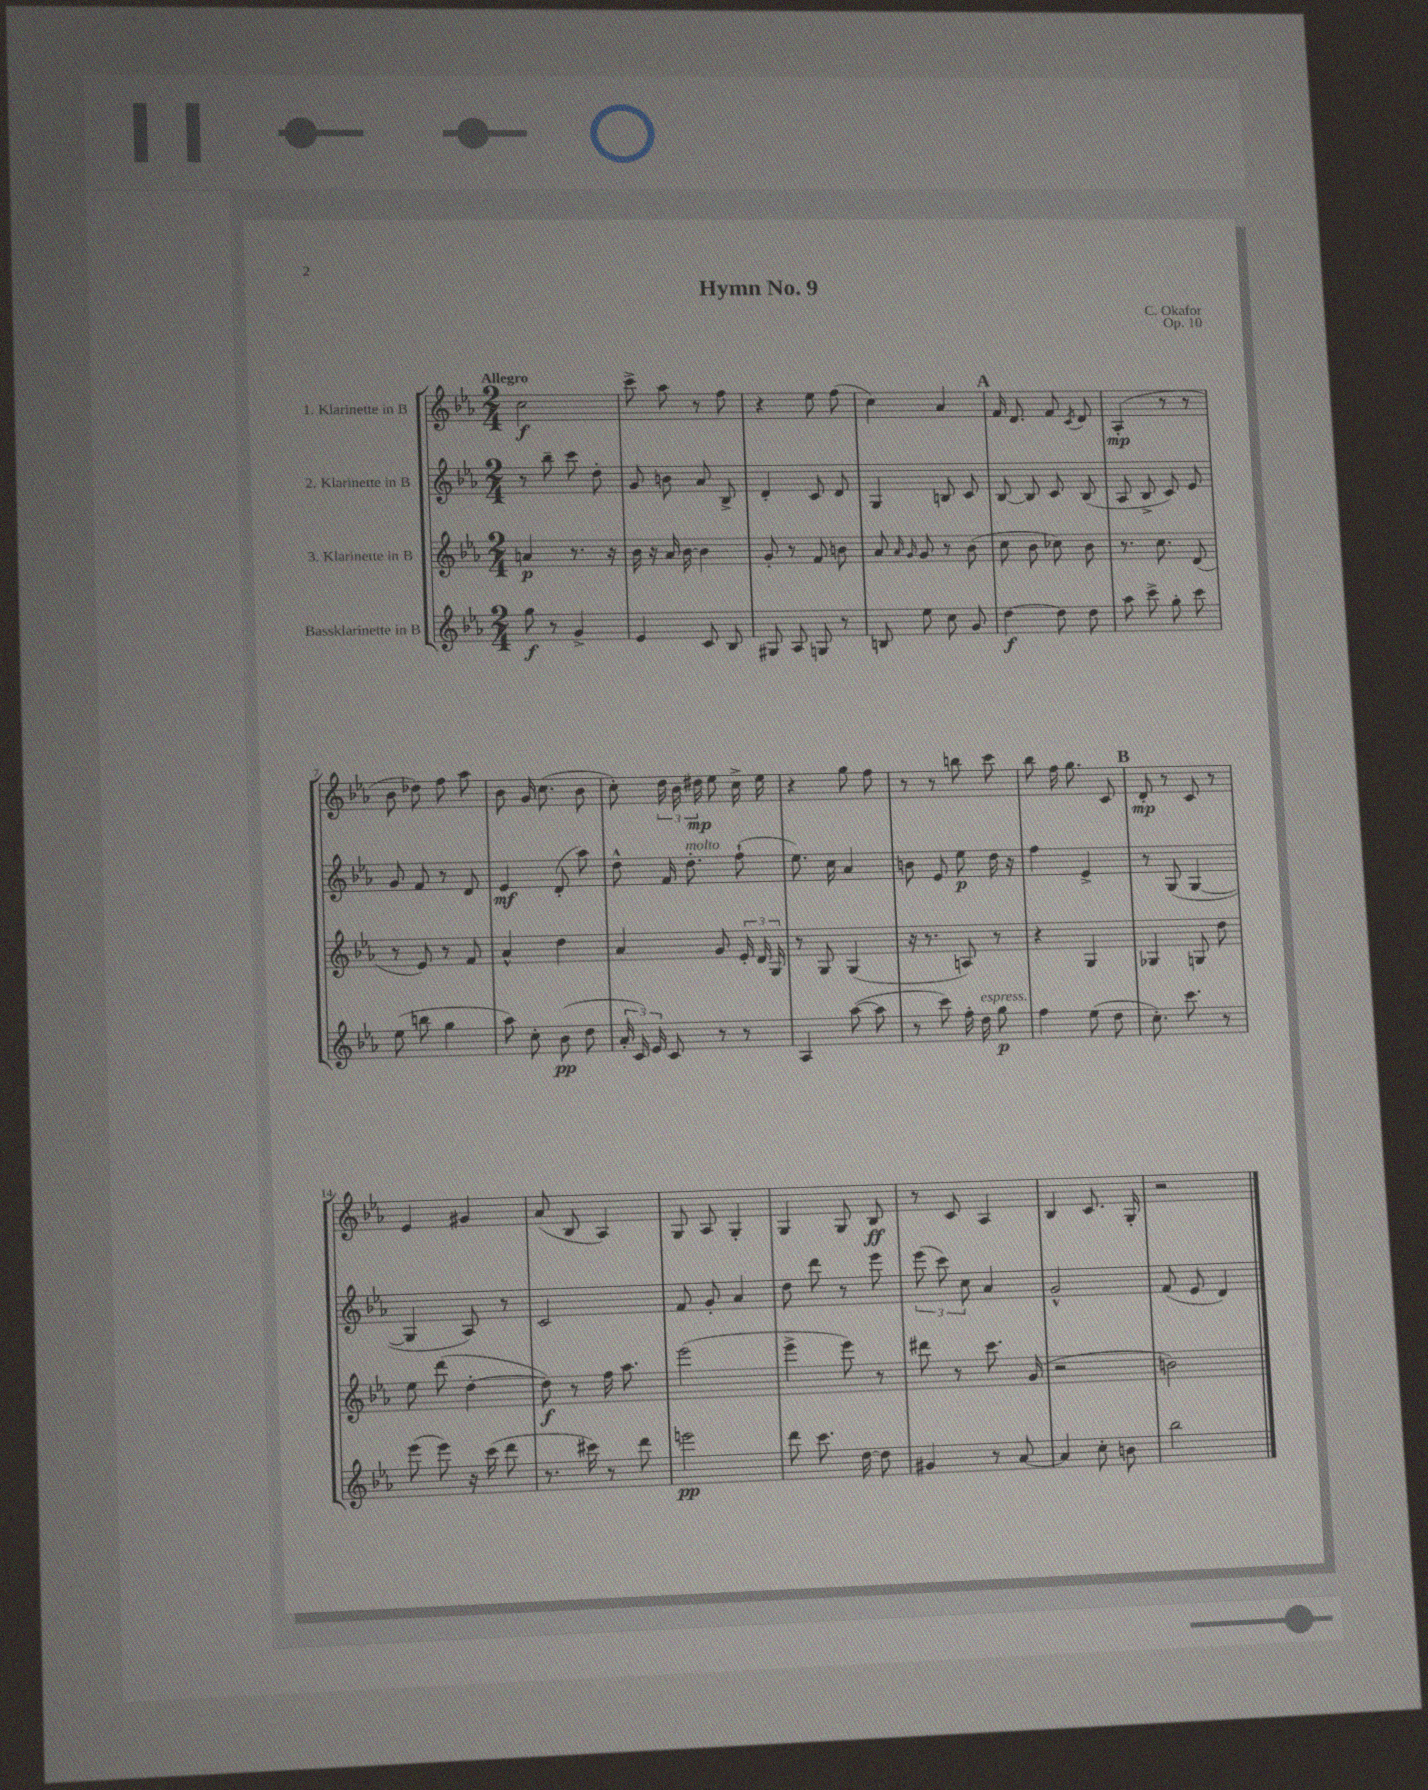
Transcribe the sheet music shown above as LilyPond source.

\header { title = "Hymn No. 9" composer = "C. Okafor" opus = "Op. 10" }
<<
\new StaffGroup <<
\new Staff = "s0" \with { instrumentName = "1. Klarinette in B" } {
    \clef treble \key ees \major \numericTimeSignature \time 2/4 \tempo "Allegro"
    \autoBeamOff c''2\f |
    c'''8-> aes''8 r8 f''8 |
    r4 ees''8 f''8( |
    c''4) aes'4 |
    \mark \markup { \bold "A" } f'16 d'8. f'8 \acciaccatura { c'8 } d'8 |
    aes4-.\mp( r8 r8 |
    bes'8 des''8) f''8 aes''8 |
    bes'8 g'16 c''8.( bes'8 |
    c''8-.) \tuplet 3/2 { d''16 bes'16 dis''16\mp } ees''8 c''16-> ees''16 |
    r4 g''8 f''8 |
    r8 r8 b''8 c'''8 |
    bes''8 f''16 g''8. c'8 |
    \mark \markup { \bold "B" } d'8-.\mp r8 c'8 r8 |
    ees'4 gis'4 |
    aes'8( bes8 aes4) |
    g8 aes8 g4-. |
    g4 g8 bes8\ff |
    r8 c'8 aes4 |
    bes4 c'8. g16-. |
    r2 \bar "|." |
}
\new Staff = "s1" \with { instrumentName = "2. Klarinette in B" } {
    \clef treble \key ees \major \numericTimeSignature \time 2/4
    \autoBeamOff r8 bes''8-- c'''8 d''8-. |
    g'8 b'8 aes'8 bes8-> |
    d'4-. c'8 d'8 |
    g4 b8 c'8 |
    \mark \markup { \bold "A" } bes8~ bes8 c'8 bes8( |
    aes8 bes8-> c'8) ees'8 |
    g'8 f'8 r8 d'8 |
    ees'4\mf d'8-.( aes''8) |
    d''8-^ f'16 d''8.-.^\markup { \italic "molto" } f''8-!( |
    ees''8.) c''16 aes'4 |
    b'8 ees'8 ees''8\p d''16 r16 |
    f''4 ees'4-> |
    \mark \markup { \bold "B" } r8 g8( g4~ |
    g4 aes8) r8 |
    c'2 |
    f'8 g'8-. aes'4 |
    d''8 d'''8 r8 ees'''8 |
    \tuplet 3/2 { ees'''8( c'''8) c''8 } aes'4 |
    g'2-^ |
    f'8( ees'8 d'4) \bar "|." |
}
\new Staff = "s2" \with { instrumentName = "3. Klarinette in B" } {
    \clef treble \key ees \major \numericTimeSignature \time 2/4
    \autoBeamOff a'4\p r8. r16 |
    bes'16 r16 aes'16 bes'16~ bes'4 |
    g'8-. r8 f'8 b'8 |
    aes'8 \grace { aes'16 g'16 } g'8 r8 bes'8( |
    \mark \markup { \bold "A" } c''8 bes'8 ces''8) bes'8 |
    r8. c''8. d'8( |
    r8 ees'8) r8 f'8 |
    aes'4-^ d''4 |
    aes'4 g'8 \tuplet 3/2 { ees'16-. d'16 g16 } |
    r8 g8 g4( |
    r16 r8. a8) r8 |
    r4 g4 |
    \mark \markup { \bold "B" } ges4 g8 d''8 |
    ees''8 d'''8( d''4~-. |
    d''8\f) r8 f''16 aes''8. |
    ees'''2( |
    ees'''4-> ees'''8) r8 |
    dis'''8 r8 c'''8. g'16( |
    r2 |
    b'2) \bar "|." |
}
\new Staff = "s3" \with { instrumentName = "Bassklarinette in B" } {
    \clef treble \key ees \major \numericTimeSignature \time 2/4
    \autoBeamOff g''8\f r8 g'4-> |
    ees'4 c'8 bes8 |
    gis8 aes8 g8 r8 |
    b8 ees''8 c''8 g'8 |
    \mark \markup { \bold "A" } d''4~\f d''8 d''8 |
    aes''8 c'''8-> g''8-. c'''8 |
    ees''8( b''8 g''4 |
    aes''8) c''8-. bes'8\pp( d''8 |
    \tuplet 3/2 { aes'16-. c'16) ees'16 } c'8 r8 r8 |
    aes4 aes''8~( aes''8 |
    r8 c'''8) f''16-. d''16^\markup { \italic "espress." } g''8\p |
    f''4 ees''8( d''8 |
    \mark \markup { \bold "B" } c''8.-.) c'''8. r8 |
    ees'''8( ees'''8) r16 c'''16( d'''8 |
    r8. cis'''16) r8 d'''8 |
    e'''2\pp |
    d'''8 c'''8. d''16~ d''8 |
    gis'4 r8 aes'8~ |
    aes'4 c''8-. b'8 |
    bes''2 \bar "|." |
}
>>
>>
